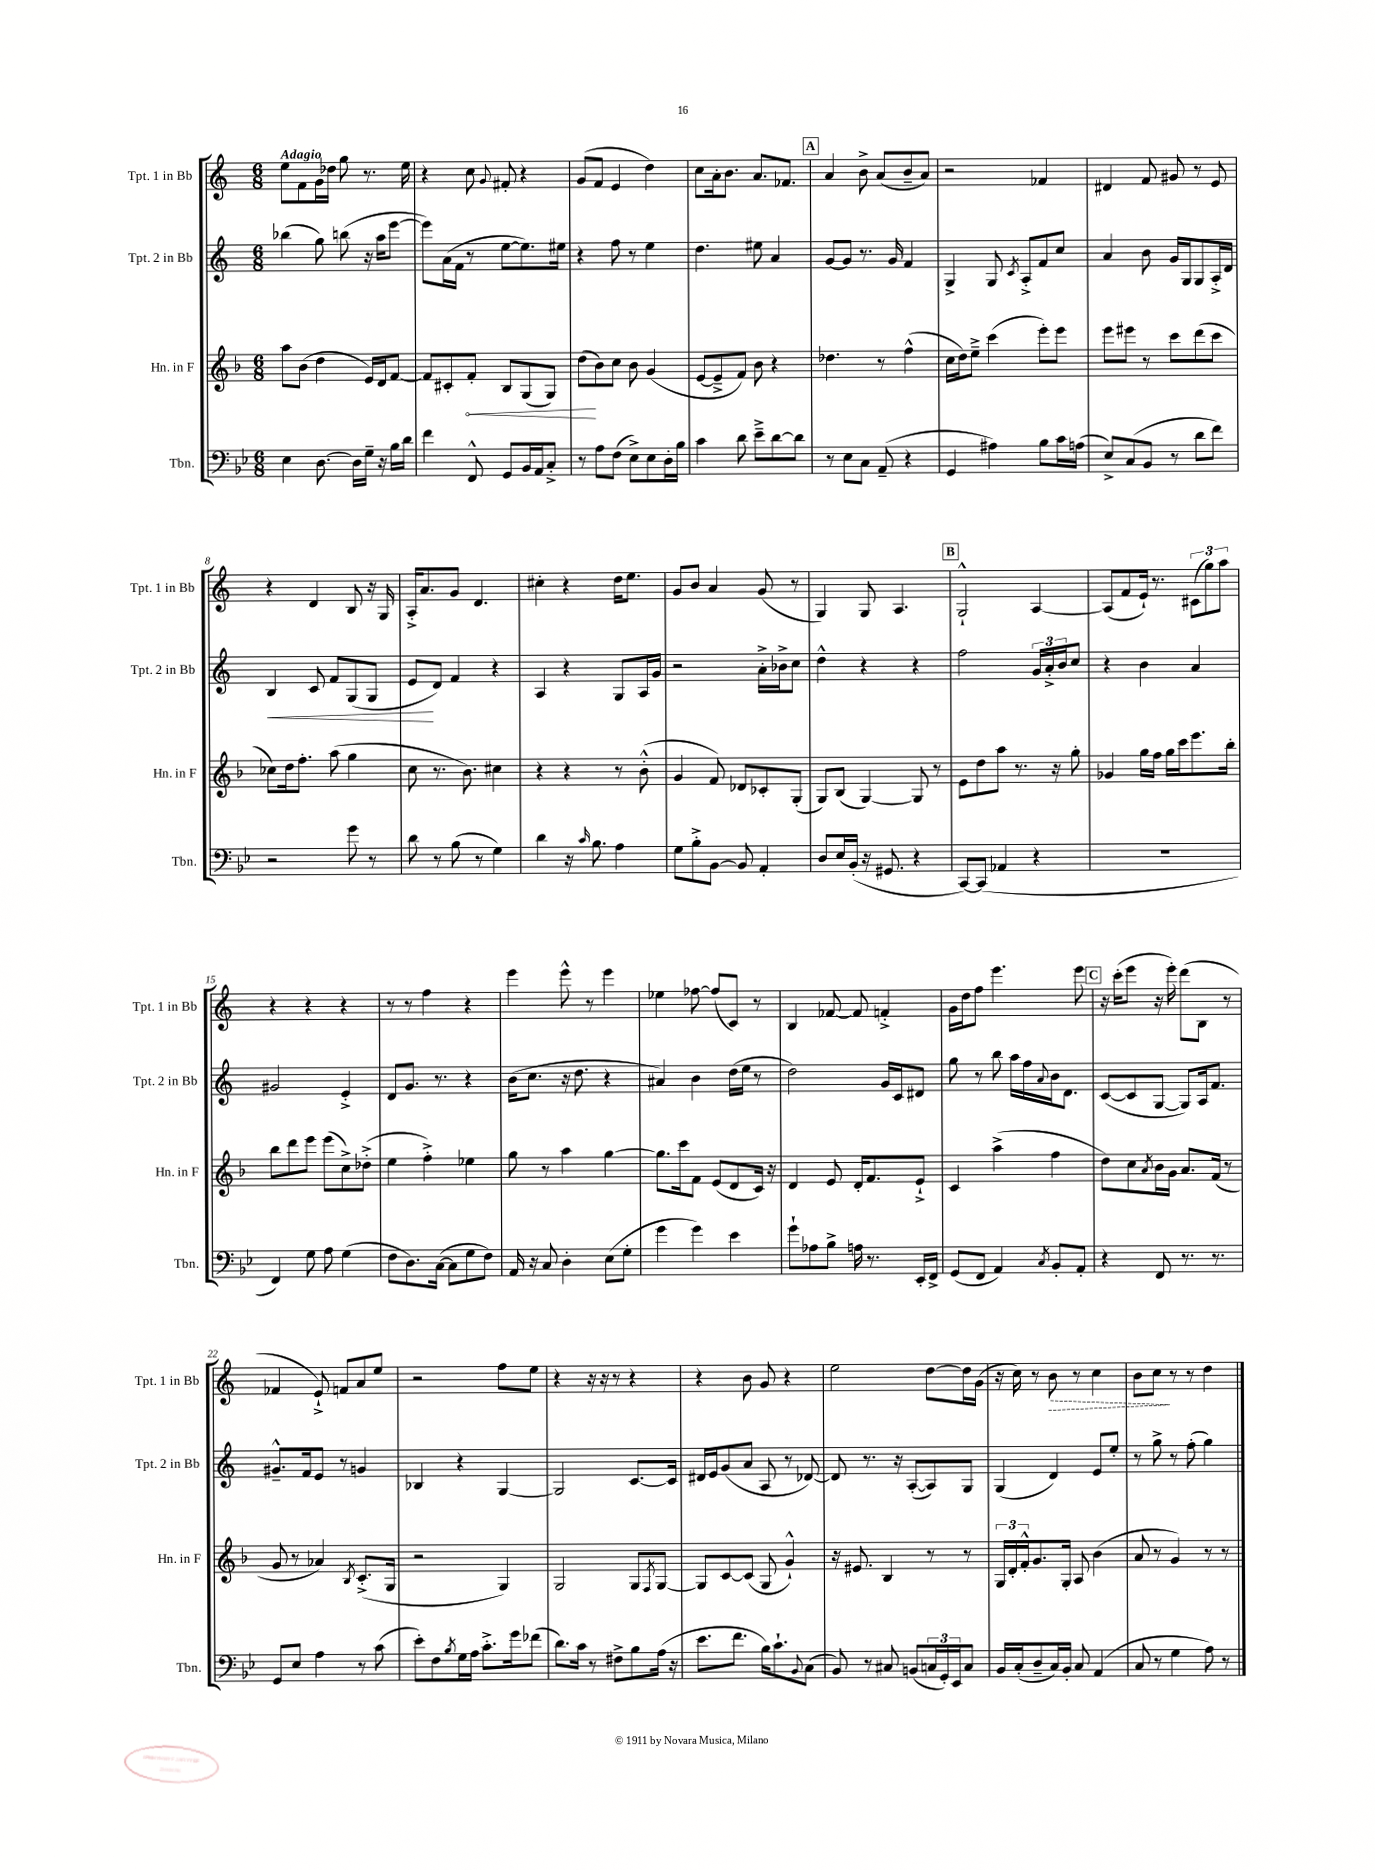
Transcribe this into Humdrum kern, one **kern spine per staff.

**kern	**kern	**kern	**kern
*staff4	*staff3	*staff2	*staff1
*clefF4	*clefG2	*clefG2	*clefG2
*k[b-e-]	*k[b-]	*k[]	*k[]
*M6/8	*M6/8	*M6/8	*M6/8
4E-\	8aa\L	(4bb-\	8ee\L
.	(8b-\J	.	8f\
[8.D\	4dd\	8gg\)	16g\L
.	.	.	16dd-\JJ
.	.	(8bb\	8gg\
16D\]LL	.	.	.
16G~\JJ	16e/LL)	16r	8.r
16r	16d/J	16aa\LK	.
16B-\LL	[8f/J	[8eee\J	.
16d\JJ	.	.	16ee\
=	=	=	=
4f\	8f/]L	8eee\]L)	4r
.	8c#'/	(16a\L	.
.	.	16f\JJ	.
8FF^^/	8f'/J	8r	8cc\
.	.	.	8qqg/
8GG/L	8B-/L	[8ee\L	8f#'/
16BB-/L	(8G/	8.ee\])	4r
16AA/J	.	.	.
8C'^/J	8G/J)	.	.
.	.	16ee#\Jk	.
=	=	=	=
8r	(8dd\L	4r	(8g/L
8A\L	8b-\)	.	8f/J
(8F\J	8cc\J	8ff\	4e/
8E-^\L)	8b-\	8r	.
8E-\	(4g/	4ee\	4dd\)
16D'\L	.	.	.
16B-\JJ	.	.	.
=	=	=	=
4c\	[8e/L	4.dd\	8cc\L
.	8e~^/]	.	16a'\k
.	.	.	8.b\J
8d\	8f/J)	.	.
8e-~^\L	8b-\	8ee#\	8.a/L
[8d\	4r	4a/	.
.	.	.	8.f-/J
8d\]J	.	.	.
=	=	=	=
8r	4.dd-\	[8g/L	4a/
8E-\L	.	8g/]J	.
8C\J	.	8.r	8b^\
(8AA~/	8r	.	(8a/L
.	.	16g/	.
4r	(4ff^^\	4f/	8b~/
.	.	.	8a/J)
=	=	=	=
4GG/	16cc\LL	4G^/	2r
.	16dd\J)	.	.
.	8ee~^\J	.	.
4A#\)	(4ccc\	8G/	.
.	.	8qc/	.
.	.	8A'^/L	.
8B-\L	8eee'\L)	8f/	4f-/
16c\L	8eee\J	8cc/J	.
(16A\JJ	.	.	.
=	=	=	=
8E-^/L)	8eee\L	4a/	4d#/
(8C/	8eee#\J	.	.
8BB-/J	8r	8b\	8f/
8r	8ccc\L	16g/LL	8g#/
.	.	16G/J	.
8d\L	(8ddd\	8G/	8r
8f\J)	8ccc\J	16A'^/L	8e/
.	.	16d/JJ	.
=	=	=	=
2r	8cc-\L)	4B/	4r
.	16dd\k	.	.
.	8.ff'\J	.	.
.	.	8c/	4d/
.	(8aa\	8f/L	.
8g\	4gg\	(8G/	8B/
8r	.	8G/J	16r
.	.	.	16G/
=	=	=	=
8d\	8cc\	8e/L	16A'^/LK
.	.	.	8.a/
8r	8.r	8d/J)	.
(8B-\	.	4f/	8g/J
.	8.b-\)	.	.
8r	.	.	4.d/
4G\)	4cc#\	4r	.
=	=	=	=
4d\	4r	4A/	4cc#'\
16r	4r	4r	4r
16qqc/	.	.	.
8.B-\	.	.	.
4A\	8r	8G/L	16dd\LK
.	.	.	8.ee\J
.	(8b-'^^\	16A/L	.
.	.	16g/JJ	.
=	=	=	=
8G\L	4g/	2r	8g/L
8B-'^\	.	.	8b/J
[8BB-\J	8f/)	.	4a/
8BB-/]	8d-/L	.	.
4AA'/	8c-'/	16a'^\LL	(8g/
.	.	16b-^\J	.
.	(8G'/J	8cc\J	8r
=	=	=	=
8D/L	8G/L)	4dd^^\	4G/)
16E-/L	(8B-/J	.	.
(16BB-'/JJ	.	.	.
16r	[4G/)	4r	8G/
8.GG#/	.	.	.
.	.	.	4.A/
4r	8G/]	4r	.
.	8r	.	.
=	=	=	=
[8CC/L)	8e\L	2ff\	2G`^^/
(8CC/]J	8dd\	.	.
4AA-/	8aa\J	.	.
.	8.r	.	.
4r	.	24g/LL	[4A/
.	.	24a'^/	.
.	16r	.	.
.	.	24b/J	.
.	8gg'\	8cc/J	.
=	=	=	=
2.r	4g-/	4r	(8A/]L
.	.	.	8f/
.	16gg\LL	4b\	16e`/Jk)
.	16ff\JJ	.	8.r
.	16gg\LL	.	.
.	16ccc\J	.	.
.	8.eee\	4a/	(12c#\L
.	.	.	12gg\)
.	.	.	12aa\J
.	16bb-'\Jk	.	.
=	=	=	=
4FF/)	8bb-\L	2g#/	4r
.	8ddd\	.	.
8G\	8eee\J	.	4r
8A\	(8eee\L	.	.
(4G\	8cc^\)	4e'^/	4r
.	(8dd-'^\J	.	.
=	=	=	=
8F\L	4ee\	8d/L	8r
8.D\)	.	8.g/J	8r
.	4ff'^\)	.	4ff\
([16C\Jk	.	8.r	.
8C\]L	.	.	.
8G\	4ee-\	4r	4r
8F\J)	.	.	.
=	=	=	=
16AA/	8gg\	(16b\LK	4eee\
16r	.	8.cc\J	.
8C/	8r	.	.
4D'\	4aa\	16r	8eee^^\
.	.	8.dd\	.
.	.	.	8r
(8E-\L	[4gg\	4r	4eee\
8G'\J	.	.	.
=	=	=	=
4g\	8.gg\]L	4a#/)	4ee-\
.	16ccc\k	.	.
4g\)	8f\J	4b\	[8ff-\
.	(8e/L	.	(8ff-/]L
4e-\	8d/	(16dd\LL	8c/J)
.	.	16ee\JJ	.
.	16c/Jk)	8r	8r
.	16r	.	.
=	=	=	=
8g`\L	4d/	2dd\)	4B/
8A-\	.	.	.
8B-^\J	8e/	.	[8f-/
16A\	16d'/LK	.	8f-/]
8.r	8.f/	.	.
.	.	16g/LL	4f'^/
.	.	16c/J	.
16EE-'/LL	8e`^/J	8d#/J	.
16FF^/JJ	.	.	.
=	=	=	=
(8GG/L	4c/	8gg\	16g\LL
.	.	.	16dd\J
8FF/J	.	8r	8ff\J
4AA/)	(4aa^\	8bb\	4.eee\
.	.	16aa\LL	.
.	.	16ff\	.
8qC/	.	8qqa/	.
8BB-'/L	4ff\	16b\J	.
.	.	8.d\J	.
8AA'/J	.	.	8eee\
=	=	=	=
4r	8dd\L)	([8c/L	16r
.	.	.	(16ccc'\LK
.	8cc\	8c/]	8eee\J
.	8qa/	.	.
8FF/	16b-\L	[8G/J	16r
.	16g\JJ	.	16eee'\)
8.r	8.a/L	8G/]L)	(8ddd\L
.	.	16A/k	8B\J
8.r	(16f/Jk	8.f/J	.
.	8r	.	8r
=	=	=	=
8GG/L	8g/	8.g#~^^/L	4f-/
8E-/J	8r	.	.
.	.	16f/k	.
4A\	4a-/)	8e/J	8e`^/)
.	.	8r	8f/L
.	8qB-/	.	.
8r	(8.c'^/L	4g/	8a/
(8c\	.	.	8ee/J
.	16G/Jk	.	.
=	=	=	=
8e-'\L)	2r	4B-/	2r
8F\	.	.	.
8qB-/	.	.	.
16G\L	.	4r	.
16A\JJ	.	.	.
8.c'^\L	.	.	.
.	4G/)	[4G/	8ff\L
16g\k	.	.	.
(8f-\J	.	.	8ee\J
=	=	=	=
8.d\L)	2G/	2G/]	4r
16c\Jk	.	.	.
8r	.	.	16r
.	.	.	16r
8F#^\L	.	.	8r
8B-\	8G/L	[8.c/L	4r
.	8qF/	.	.
(16A\Jk	[8G/J	.	.
16r	.	16c/]Jk	.
=	=	=	=
8.e-\L	8G/]L	16d#/LL	4r
.	.	16e/J	.
.	[8c/	(8g/	.
8.f\J	.	.	.
.	(8c/]J	8a/J	8b\
16B-\LK)	8G/	8A/	8g/
8.c`\	.	.	.
.	4g`^^/)	8r	4r
8qqBB-/	.	.	.
(8C\J	.	[8d-/)	.
=	=	=	=
8BB-/)	16r	8d-/]	2ee\
.	8.e#/	.	.
8r	.	8.r	.
8C#/	4B-/	.	.
.	.	16r	.
(8BB/L	.	([8A'/L	.
24C/L	8r	8A/])	[8dd\L
24GG'/)	.	.	.
24EE-/J	.	.	.
8C/J	8r	8G/J	16dd\]L
.	.	.	(16g\JJ
=	=	=	=
16BB-/LL	24G/LL	(4G/	16r
.	24d'/	.	.
(16C'/J	.	.	16cc\)
.	24f'^^/J	.	.
8D~/	8.g/	.	8r
16C/L)	.	4d/)	8b\
16BB-'/JJ	16G'/Jk	.	.
8C/	8A/	.	8r
(4AA/	(4b-\	8e/L	4cc\
.	.	8ee'/J	.
=	=	=	=
8C/	8a/	8r	8b\L
8r	8r	8gg^\	8cc\J
4G\	4g/)	8r	8r
.	.	(8ff'\	8r
8A\)	8r	4gg\)	4dd\
8r	8r	.	.
==	==	==	==
*-	*-	*-	*-
